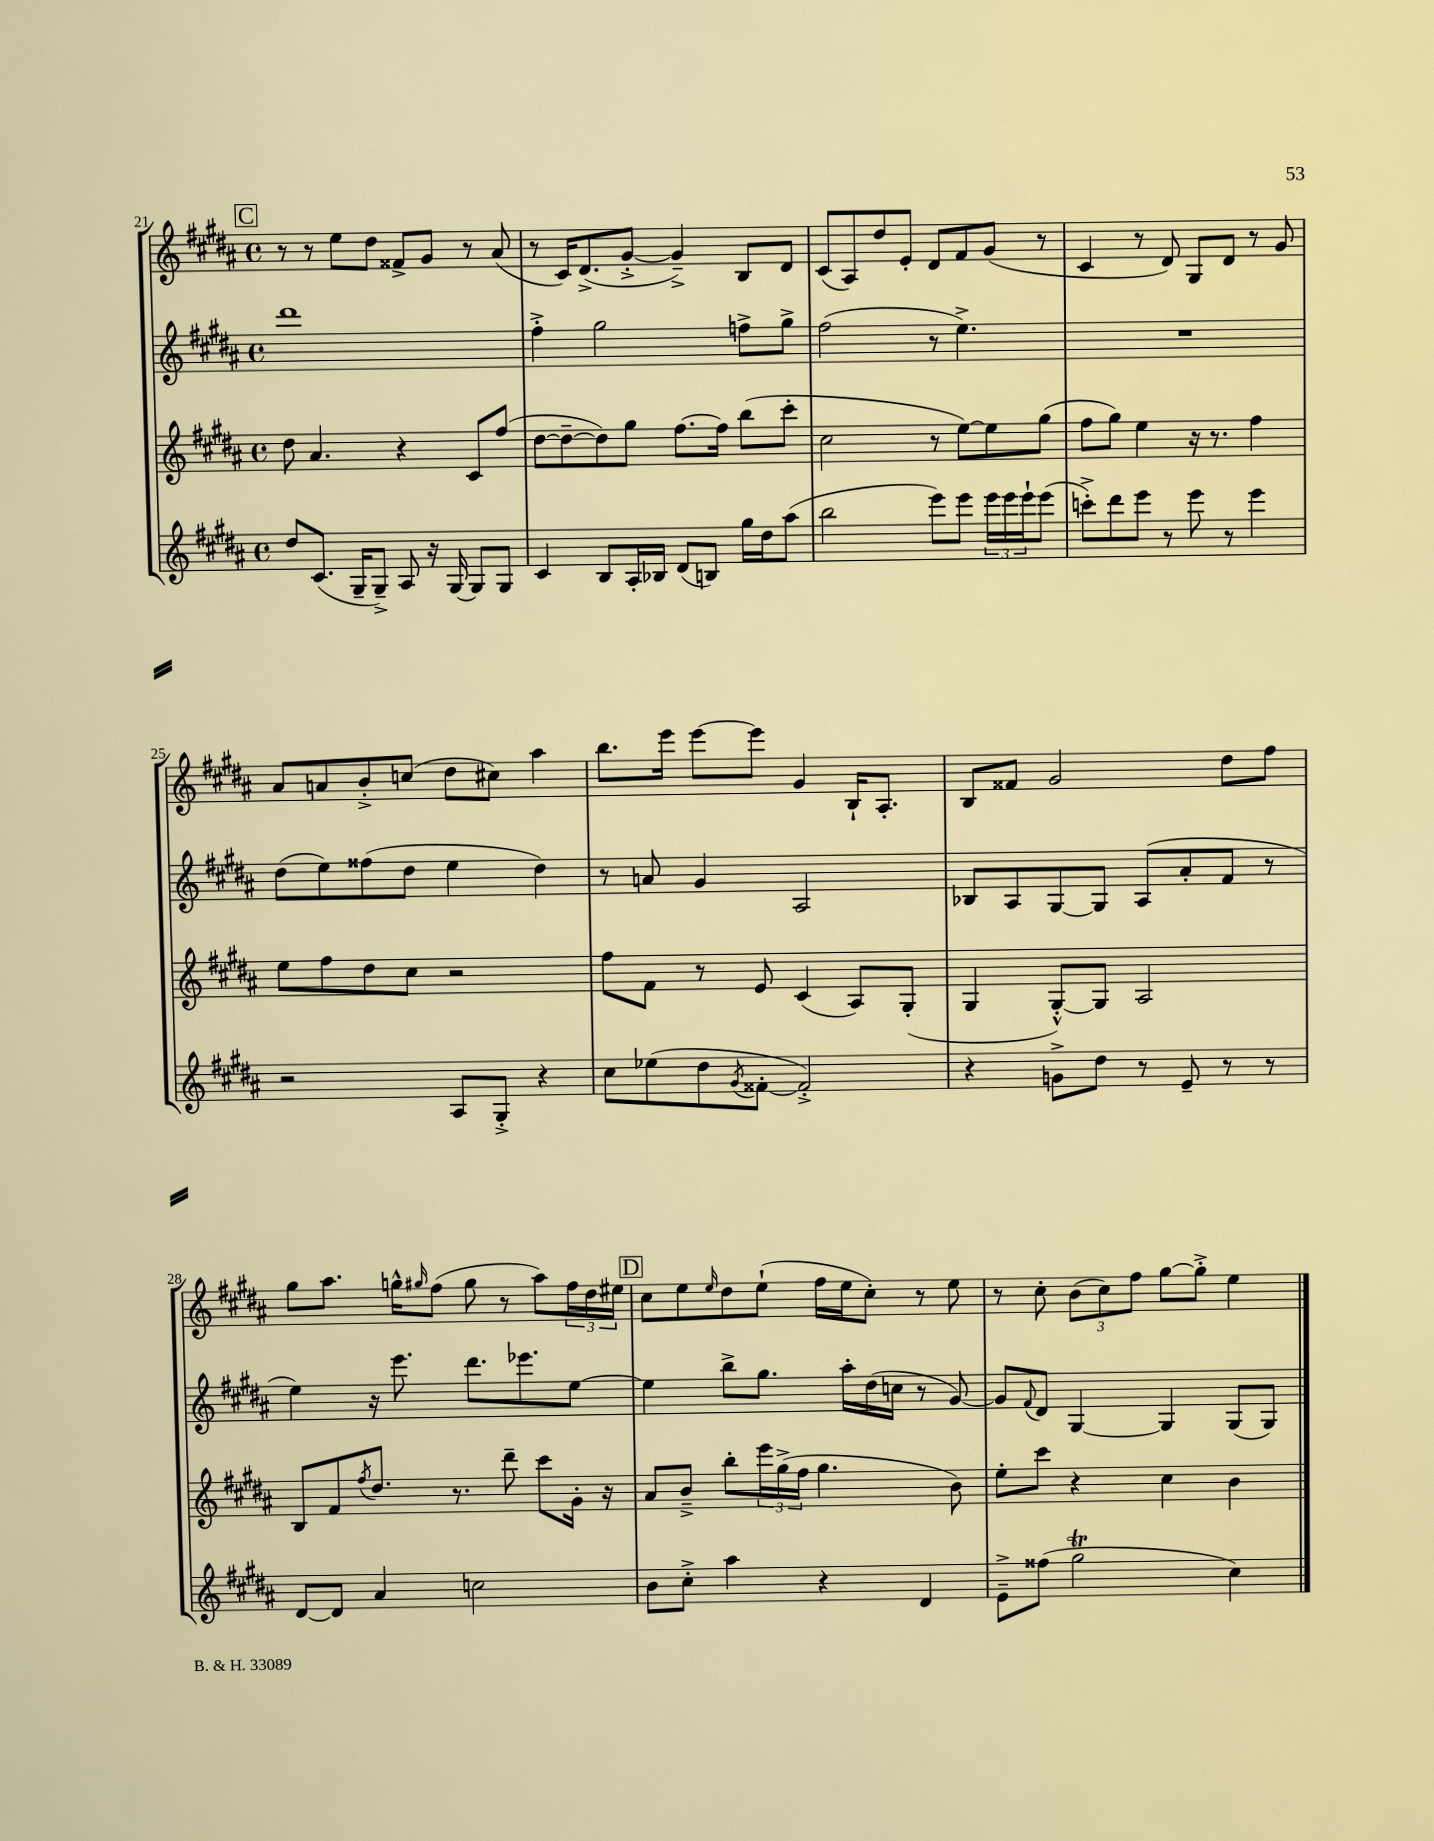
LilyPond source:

<<
\new StaffGroup <<
\new Staff = "s0" {
    \clef treble \key b \major \defaultTimeSignature \time 4/4
    \mark \markup { \box "C" } r8 r8 e''8 dis''8 fisis'8-> gis'8 r8 ais'8( |
    r8 cis'16) dis'8.->( gis'8~-.-> gis'4--->) b8 dis'8 |
    cis'8( ais8) dis''8 e'8-. dis'8 fis'8 gis'8( r8 |
    cis'4 r8 dis'8) gis8 dis'8 r8 gis'8 |
    ais'8 a'8 b'8-.-> c''8( dis''8 cis''8) ais''4 |
    b''8. e'''16 e'''8~ e'''8 gis'4 b16-! ais8.-. |
    b8 fisis'8 gis'2 dis''8 fis''8 |
    gis''8 ais''8. g''16-^ \grace { gis''16 } fis''8( gis''8 r8 ais''8) \tuplet 3/2 { fis''16 dis''16 eis''16 } |
    \mark \markup { \box "D" } cis''8 e''8 \grace { e''16 } dis''8 e''8-!( fis''16 e''16 cis''8-.) r8 e''8 |
    r8 cis''8-. \tuplet 3/2 { b'8( cis''8) fis''8 } gis''8~ gis''8-.-> e''4 \bar "|." |
}
\new Staff = "s1" {
    \clef treble \key b \major \defaultTimeSignature \time 4/4
    \mark \markup { \box "C" } dis'''1 |
    fis''4-.-> gis''2 f''8-> gis''8-> |
    fis''2( r8 e''4.->) |
    R1 |
    dis''8( e''8) fisis''8( dis''8 e''4 dis''4) |
    r8 a'8 gis'4 ais2 |
    bes8 ais8 gis8~ gis8 ais8( ais'8-. fis'8 r8 |
    e''4) r16 e'''8. dis'''8. ees'''8. e''8~ |
    \mark \markup { \box "D" } e''4 b''8-> gis''8. ais''16-. dis''16( c''16 r8 gis'8~) |
    gis'8 \appoggiatura { fis'8 } dis'8 gis4~ gis4 gis8( gis8) \bar "|." |
}
\new Staff = "s2" {
    \clef treble \key b \major \defaultTimeSignature \time 4/4
    \mark \markup { \box "C" } dis''8 ais'4. r4 cis'8 fis''8( |
    dis''8~ dis''8~-- dis''8) gis''8 fis''8.~ fis''16 b''8( cis'''8-. |
    cis''2 r8 e''8~) e''8 gis''8( |
    fis''8 gis''8) e''4 r16 r8. fis''4 |
    e''8 fis''8 dis''8 cis''8 r2 |
    fis''8 fis'8 r8 e'8 cis'4( ais8) gis8-.( |
    gis4 gis8~-.-^) gis8 ais2 |
    b8 fis'8 \acciaccatura { fis''8 } dis''8. r8. dis'''8-- cis'''8 gis'16-. r16 |
    \mark \markup { \box "D" } ais'8 b'8---> b''8-. \tuplet 3/2 { e'''16 gis''16->( fis''16 } gis''4. b'8) |
    e''8-. cis'''8 r4 cis''4 b'4 \bar "|." |
}
\new Staff = "s3" {
    \clef treble \key b \major \defaultTimeSignature \time 4/4
    \mark \markup { \box "C" } dis''8 cis'8.( gis16-- gis8--->) ais8 r16 gis16~ gis8 gis8 |
    cis'4 b8 ais16-. bes16 dis'8( b8) gis''16 dis''16 ais''8( |
    b''2 e'''8) e'''8 \tuplet 3/2 { e'''16 e'''16 e'''16-! } e'''8( |
    c'''8-.->) dis'''8 e'''8 r8 e'''8 r8 e'''4 |
    r2 ais8 gis8-.-> r4 |
    cis''8 ees''8( dis''8 \acciaccatura { gis'8 } fisis'8~-. fisis'2-.->) |
    r4 g'8-> dis''8 r8 e'8-- r8 r8 |
    dis'8~ dis'8 ais'4 c''2 |
    \mark \markup { \box "D" } b'8 cis''8-.-> ais''4 r4 dis'4 |
    e'8---> fisis''8( gis''2\trill cis''4) \bar "|." |
}
>>
>>
\layout { \context { \Score currentBarNumber = #21 } }
